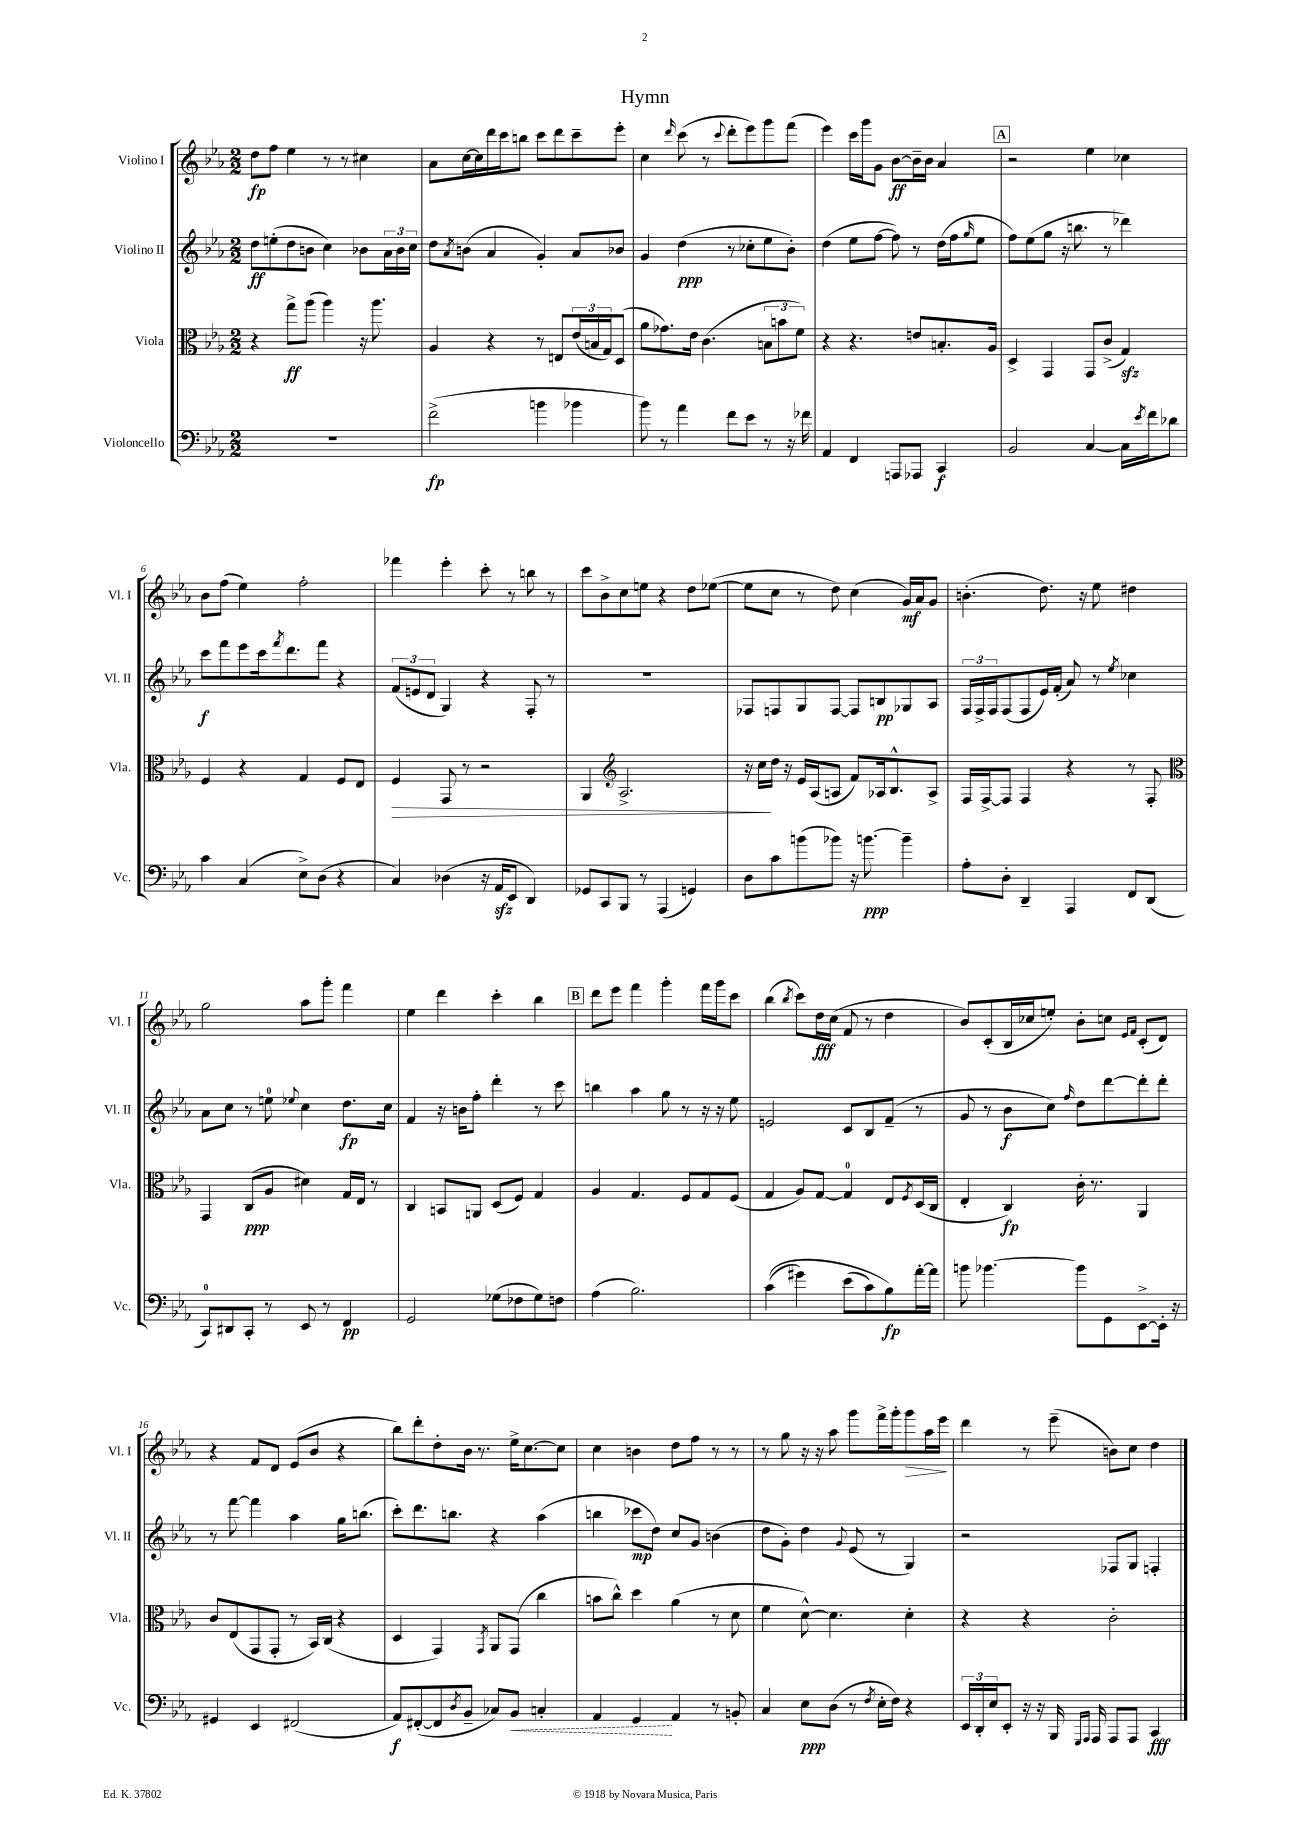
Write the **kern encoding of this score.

**kern	**kern	**kern	**kern
*staff4	*staff3	*staff2	*staff1
*clefF4	*clefC3	*clefG2	*clefG2
*k[b-e-a-]	*k[b-e-a-]	*k[b-e-a-]	*k[b-e-a-]
*M2/2	*M2/2	*M2/2	*M2/2
1r	4r	8dd	8dd
.	.	(8ee'	8ff
.	8gg^	8dd	4ee-
.	(8aa-	8b	.
.	4aa-)	4cc)	8r
.	.	.	8r
.	16r	8b-	4cc#
.	8.aa-	.	.
.	.	24a-	.
.	.	24b-	.
.	.	24cc	.
=	=	=	=
(2f^	4A-	8dd	8a-
.	.	8qa-	.
.	.	(8b	[16cc
.	.	.	16cc]
.	4r	4a-	16ddd
.	.	.	16ccc
.	.	.	8bb
4b	8r	4g')	8ccc
.	8E	.	8ddd
4b-	(24e-	8a-	8ccc~
.	24B	.	.
.	24G)	.	.
.	(8D	8b-	8eee-'
=	=	=	=
8b-)	8a-	4g	4cc
8r	8.g-)	.	.
.	.	.	16qqddd
4a-	.	(4dd	(8ccc
.	16e-	.	.
.	(4.c	.	8r
.	.	.	8qqccc
8f	.	8r	8ddd'
8e-	.	8cc-'	8eee-)
8r	12B	8ee-	8ggg
.	12b	.	.
16r	.	8b-')	(8fff
.	12f)	.	.
16f-	.	.	.
=	=	=	=
4AA-	4r	(4dd	4eee-)
4FF	4.r	8ee-	16ccc
.	.	.	16ggg
.	.	[8ff	8g
8AAA	.	8ff])	[8b-
8AAA-	8e	8r	16b-~]
.	.	.	16b-
4CC	8.B'	(16dd	4a-
.	.	16ff	.
.	.	16qqgg	.
.	.	8ee-	.
.	16A-	.	.
=	=	=	=
2BB-	4D^	8ff)	2r
.	.	(8ee-	.
.	4GG	8gg	.
.	.	16r	.
.	.	8.bb	.
[4C	8GG	.	4ee-
.	(8c^	8r	.
16C]	4G)	4ddd-)	4cc-
8qe-	.	.	.
16f	.	.	.
8d-	.	.	.
=	=	=	=
4c	4F	8ccc	8b-
.	.	8fff	(8ff
(4C	4r	8eee-	4ee-)
.	.	16ccc	.
.	.	8qfff	.
.	.	8.ddd	.
8E-^)	4G	.	2ff'
(8D	.	8fff	.
4r	8F	4r	.
.	8E-	.	.
=	=	=	=
4C)	4F	(12f	4fff-
.	.	12e	.
.	.	12d	.
(4D-	8GG	4G)	4eee-'
.	8r	.	.
16r	2r	4r	8ccc'
16AA-	.	.	.
8EE-	.	.	8r
4DD)	.	8F'	8bb
.	.	8r	8r
=	=	=	=
8GG-	4AA-	1r	8ccc
8CC	.	.	8b-^
*	*clefG2	*	*
8BBB-	2.A-^	.	8cc
8r	.	.	8ee
(4AAA-	.	.	4r
4GG)	.	.	8dd
.	.	.	([8ee-
=	=	=	=
8D	16r	8F-	8ee-]
.	16cc	.	.
8c	16dd	8F	8cc
.	16r	.	.
(8b	16e-	8G	8r
.	(16A-	.	.
8b-)	8A	[8F	8dd)
16r	8f)	8F]	(4cc
[8.b	.	.	.
.	16A-	8B	.
.	8.B-^^	.	.
4b~]	.	8G-	16g)
.	.	.	16a-
.	8A-^	8A-	8g
=	=	=	=
8A-'	16F	24F	(4.b'
.	.	24F^	.
.	[16F^	.	.
.	.	24F	.
8D'	8F]	(8F	.
4DD~	4F	8F	.
.	.	16e-)	8.dd)
.	.	(16f'	.
4AAA-	4r	8a-)	.
.	.	.	16r
.	.	8r	8ee-
.	.	8qee-	.
8FF	8r	4cc-	4dd#
(8DD	8F'	.	.
=	=	=	=
*	*clefC3	*	*
8CC)	4GG	8a-	2gg
8DD#	.	8cc	.
8CC'	(8C	8r	.
8r	8A-	8ee	.
.	.	8qqee-	.
8EE-	4d#)	4cc	8aa-
8r	.	.	8ggg'
4FF	16G	8.dd	4fff
.	16E-	.	.
.	8r	.	.
.	.	16cc	.
=	=	=	=
2GG	4C	4f	4ee-
.	8BB	16r	4ddd
.	.	16b	.
.	8AA	8ff'	.
(8G-	(8D	4ddd'	4ccc'
8F-	8F)	.	.
8G-)	4G	8r	4bb-
8F	.	8ccc	.
=	=	=	=
(4A-	4A-	4bb	8ddd
.	.	.	8eee-
2.B-)	4.G	4aa-	4fff
.	.	8gg	4ggg'
.	8F	8r	.
.	8G	16r	16fff
.	.	16r	16ggg
.	(8F	8ee-	8ccc
=	=	=	=
&((4c	4G	2e	(4bb-
.	.	.	8qbb-
4g#)	8A-)	.	8ccc)
.	[8G	.	16dd
.	.	.	(16cc
(8e-	4G]	8c	8f
8c)	.	8B-	8r
8B-&)	8E-	(8f~	4dd
.	8qF	.	.
[16a-'	(16D	8r	.
16a-]	16C	.	.
=	=	=	=
8b	4E-'	8g	8b-)
[4.b-	.	8r	(8c'
.	4C)	8b-	16B-
.	.	.	16cc-
.	.	8cc)	8ee')
.	.	16qqff	.
8b-]	16c'	8dd	8b-'
.	8.r	.	.
8GG	.	[8ddd	8cc
.	.	.	16qqe-
.	.	.	16qqf
[8EE-^	4AA-	8ddd']	(8c'
16EE-']	.	8ddd'	8d)
16r	.	.	.
=	=	=	=
4GG#	8c	8r	4r
.	(8E-	[8fff	.
4EE-	8GG	4fff]	8f
.	8GG'	.	8d
(2FF#	8r	4aa-	(8e-
.	16BB-)	.	8b-
.	(16C	.	.
.	4r	16gg	4r
.	.	(8.bb	.
=	=	=	=
8AA-)	4D	8ccc')	8bb-)
([8FF#'	.	8.ddd	8ddd'
8FF#]	4GG)	.	8dd'
.	.	8.bb	.
8qD	.	.	.
8BB-~	.	.	16b-
.	.	.	8.r
.	8qGG	.	.
8C-)	8AA-	4r	.
8BB-	(8GG	.	16ee-^
.	.	.	[8.cc
4C'	4cc	(4aa-	.
.	.	.	8cc]
=	=	=	=
4AA-	8b	4bb	4cc
.	8cc^^)	.	.
4GG	4dd	8ccc-	4b
.	.	8dd)	.
4AA-	(4a-	8cc	8dd
.	.	8g	8ff
8r	8r	(4b	8r
8BB'	8d	.	8r
=	=	=	=
4C	4f	8dd	8r
.	.	8g')	8gg
8E-	[8d^^)	4dd	16r
.	.	.	16r
(8D	4.d]	.	8aa-
.	.	8qqg	.
8r	.	(8e-	8ggg
8qF	.	.	.
16E-'	.	8r	16fff^
16F)	.	.	16ggg'
4r	4d'	4G)	8ggg
.	.	.	16aa-
.	.	.	16eee-
=	=	=	=
24EE-	4r	2r	4ddd
24DD'	.	.	.
24E-	.	.	.
8EE-'	.	.	.
16r	4r	.	8r
16r	.	.	.
16BBB-	.	.	(8eee-~
16qqGGG	.	.	.
16qqAAA-	.	.	.
16AAA-	.	.	.
8AAA-	2c'	8F-	8b)
8AAA-	.	8G	8cc
4CC	.	4F'	4dd
==	==	==	==
*-	*-	*-	*-
